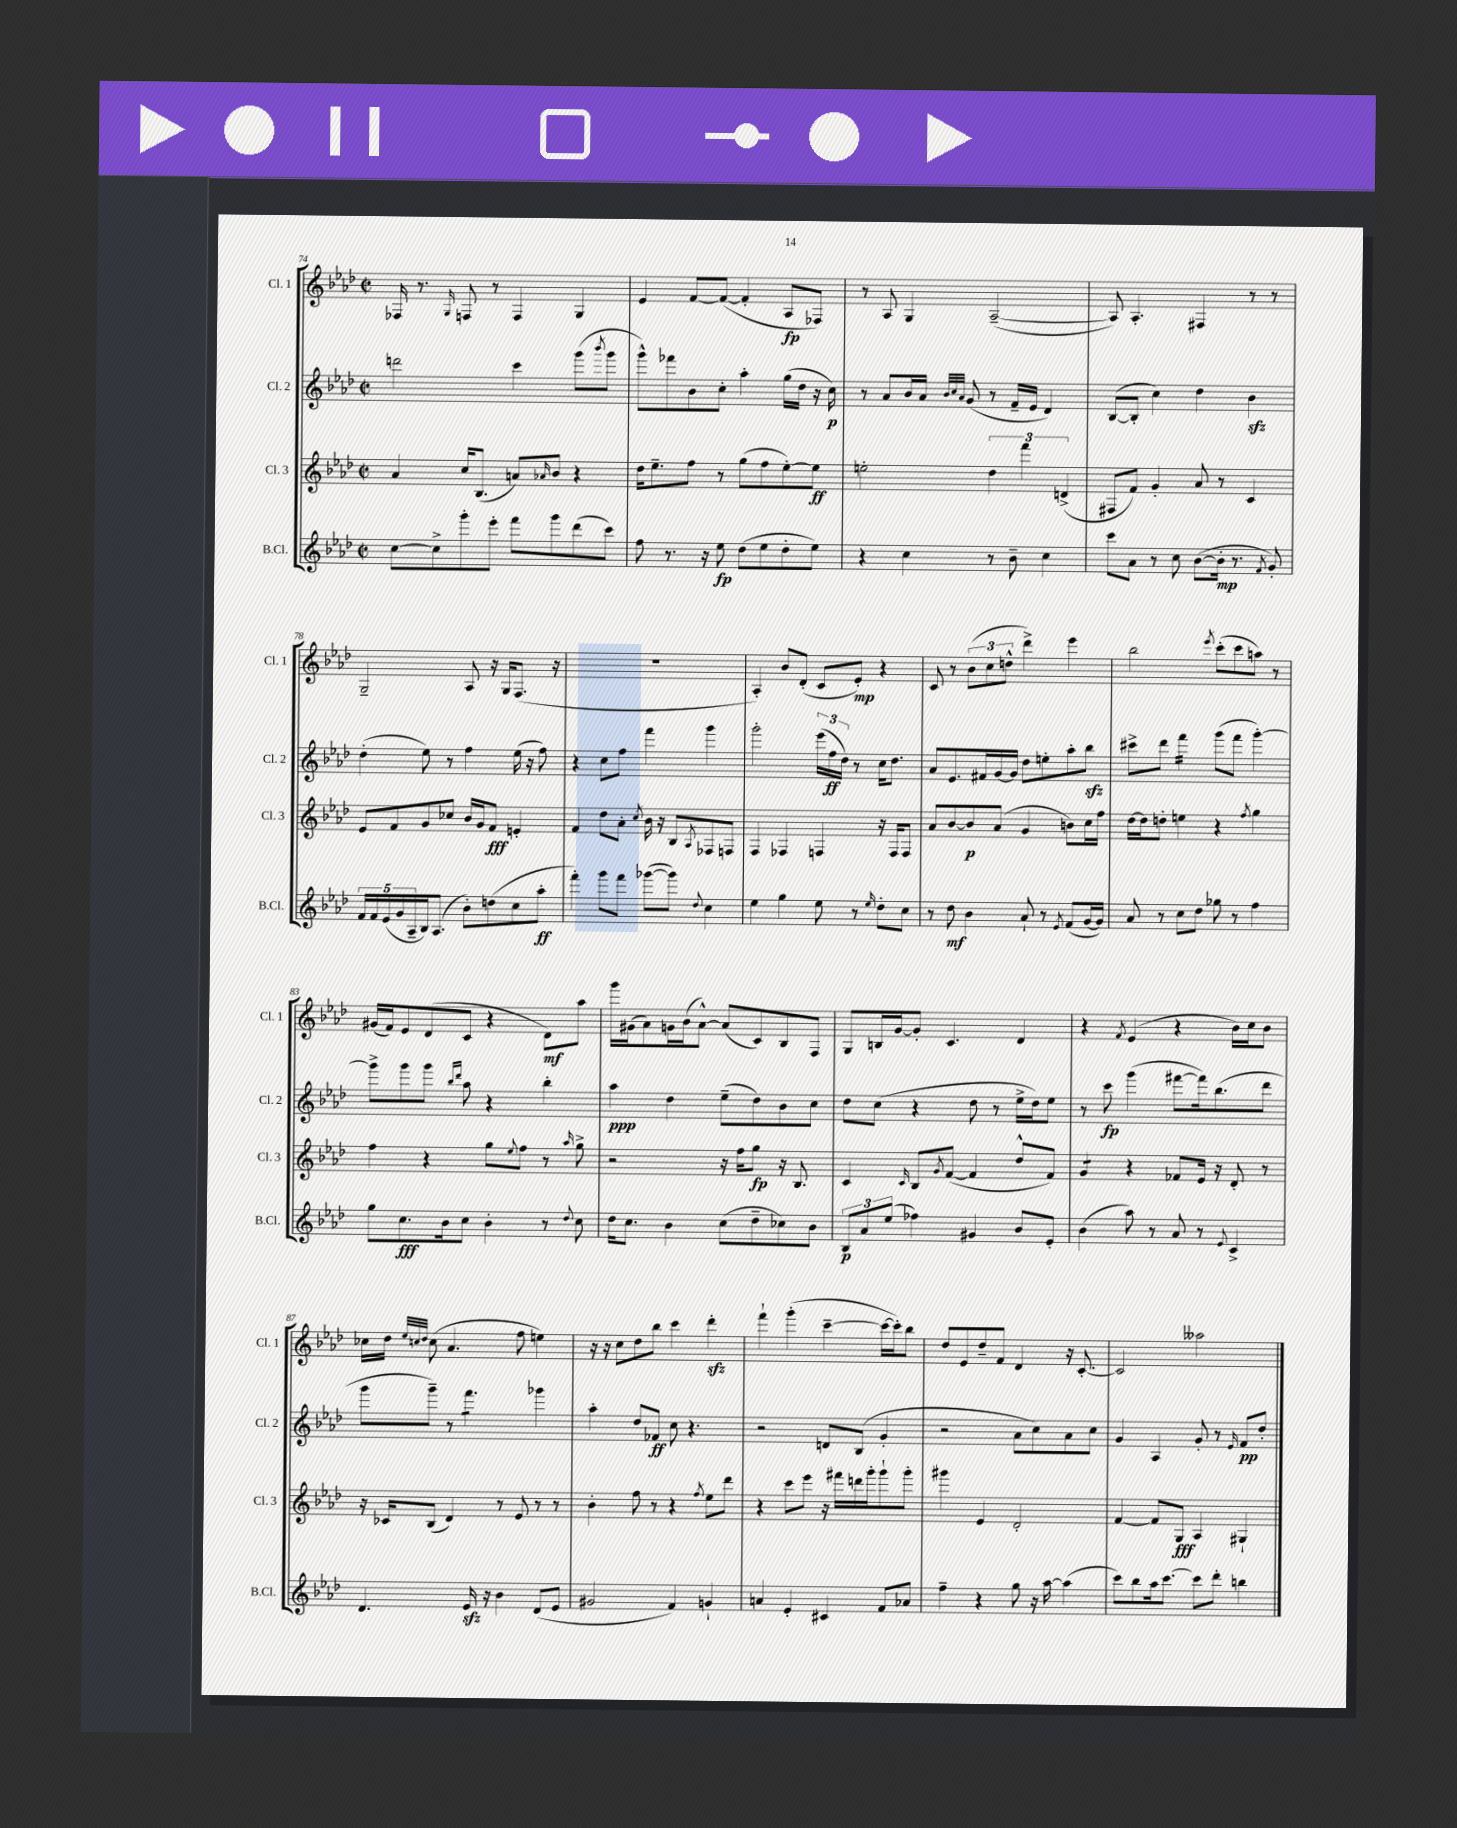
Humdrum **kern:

**kern	**dynam	**kern	**dynam	**kern	**dynam	**kern	**dynam
*part4	*part4	*part3	*part3	*part2	*part2	*part1	*part1
*staff4	*staff4	*staff3	*staff3	*staff2	*staff2	*staff1	*staff1
*I"B.Cl.	*	*I"Cl. 3	*	*I"Cl. 2	*	*I"Cl. 1	*
*I'B.Cl.	*	*I'Cl. 3	*	*I'Cl. 2	*	*I'Cl. 1	*
*clefG2	*	*clefG2	*	*clefG2	*	*clefG2	*
*k[b-e-a-d-]	*	*k[b-e-a-d-]	*	*k[b-e-a-d-]	*	*k[b-e-a-d-]	*
*M2/2	*	*M2/2	*	*M2/2	*	*M2/2	*
*met(c|)	*	*met(c|)	*	*met(c|)	*	*met(c|)	*
=74	=74	=74	=74	=74	=74	=74	=74
[8cc\L	.	4a-/	.	2dddn\	.	16F-X/	.
.	.	.	.	.	.	8.r	.
8cc^\]	.	.	.	.	.	.	.
.	.	.	.	.	.	16qqG/	.
8ggg'\	.	16cc/KL	.	.	.	8Fn/	.
.	.	(8.B-/J	.	.	.	.	.
8eee-'\J	.	.	.	.	.	8r	.
8fff\L	.	8an/L)	.	4ccc\	.	4F/	.
.	.	16qqa-X/	.	.	.	.	.
8ggg\	.	8b-/J	.	.	.	.	.
(8ddd-\	.	4r	.	(8ggg\L	.	4G/	.
.	.	.	.	8qbbb-/	.	.	.
8ccc\J)	.	.	.	8ggg\J	.	.	.
=75	=75	=75	=75	=75	=75	=75	=75
8ff\	.	16dd-\KL	.	8ggg^^\L)	.	4e-/	.
.	.	8.ee-~\	.	.	.	.	.
8.r	.	.	.	8fff-X\	.	.	.
.	.	8ff\J	.	8b-\	.	[8f/L	.
16r	.	.	.	.	.	.	.
8ee-\	fp	8r	.	8cc'\J	.	(8f/J_	.
(8dd-\L	.	(8gg\L	.	4aa-'\	.	4f'/]	.
8ee-\	.	8ff\	.	.	.	.	.
8dd-'\	.	[8ee-'\)	.	(16gg\LL	.	8A-/L	fp
.	.	.	.	16dd-\JJ	.	.	.
8ee-\J)	.	8ee-\J]	ff	16r	.	8F-X/J)	.
.	.	.	.	16cc\)	p	.	.
=76	=76	=76	=76	=76	=76	=76	=76
4r	.	2een'\	.	8r	.	8r	.
.	.	.	.	8a-/L	.	8A-/	.
4cc\	.	.	.	16b-/L	.	4G/	.
.	.	.	.	16a-/JJ	.	.	.
.	.	.	.	32qqb-/LLL	.	.	.
.	.	.	.	32qqcc/	.	.	.
.	.	.	.	32qqa-/JJJ	.	.	.
.	.	.	.	(8g/	.	.	.
8r	.	6dd-\	.	8r	.	([2A-~/	.
8b-~\	.	.	.	16f~/LL	.	.	.
.	.	6fff\	.	.	.	.	.
.	.	.	.	16e-/JJ	.	.	.
4cc\	.	.	.	4d-/)	.	.	.
.	.	(6dn^/	.	.	.	.	.
=77	=77	=77	=77	=77	=77	=77	=77
8ccc\L	.	8F#X/L	.	([8B-/L	.	8A-/])	.
8a-\J	.	8f/J)	.	8B-'/J]	.	4.A-'/	.
8r	.	4g'/	.	4cc\)	.	.	.
8cc\	.	.	.	.	.	.	.
([8b-\L	.	8a-/	.	4dd-\	.	4F#X/	.
16b-'\Jk]	mp	8r	.	.	.	.	.
8.r	.	.	.	.	.	.	.
.	.	4c/	.	4b-zz\	.	8r	.
8qf/	.	.	.	.	.	.	.
8g'/)	.	.	.	.	.	8r	.
!!LO:LB:g=z
=78	=78	=78	=78	=78	=78	=78	=78
20f/LL	.	8e-/L	.	(4dd-'\	.	2G~/	.
20f/	.	.	.	.	.	.	.
(20e-/	.	.	.	.	.	.	.
.	.	8f/	.	.	.	.	.
20g/	.	.	.	.	.	.	.
20A-~/	.	.	.	.	.	.	.
16B-/J)	.	8g/	.	8ee-\)	.	.	.
(8.A-/J	.	.	.	.	.	.	.
.	.	8cc-X/J	.	8r	.	.	.
8b-'\L)	.	16b-/LL	.	4ff\	.	8A-/	.
.	.	16g/J	.	.	.	.	.
(8ddn\	.	8f/J	fff	.	.	16r	.
.	.	.	.	.	.	16G/KL	.
8cc\	.	4en'/	.	(16ee-\	.	(8.F/J	.
.	.	.	.	16r	.	.	.
8aa-'\J	ff	.	.	8ff\)	.	.	.
.	.	.	.	.	.	16r	.
=79	=79	=79	=79	=79	=79	=79	=79
4fff'\)	.	4f/	.	4r	.	1r	.
8ggg\L	.	8dd-\L	.	8cc\L	.	.	.
8fff\J	.	8a-'\J	.	8ff\J	.	.	.
.	.	8qcc/	.	.	.	.	.
([8ggg-X\L	.	16b-\	.	4fff\	.	.	.
.	.	16r	.	.	.	.	.
8ggg-\J])	.	8B-/L	.	.	.	.	.
8qqdd-/	.	8qA-/	.	.	.	.	.
4cc\	.	8F-X/	.	4ggg\	.	.	.
.	.	8Fn/J	.	.	.	.	.
=80	=80	=80	=80	=80	=80	=80	=80
4ee-\	.	4F/	.	2ggg'\	.	4A-'/)	.
4gg\	.	4F-X/	.	.	.	8b-/L	.
.	.	.	.	.	.	(8d-'/J	.
8ee-\	.	4Fn/	.	(24eee-\LL	.	8c/L	.
.	.	.	.	24ff\	ff	.	.
.	.	.	.	24dd-\JJ)	.	.	.
8r	.	.	.	8r	.	8e-'/J)	mp
16qqee-/	.	.	.	.	.	.	.
8dd-'\L	.	16r	.	16cc\KL	.	4r	.
.	.	16F/KL	.	8.dd-\J	.	.	.
8cc\J	.	8F/J	.	.	.	.	.
=81	=81	=81	=81	=81	=81	=81	=81
8r	.	8a-/L	.	8a-/L	.	8c/	.
8dd-\	mf	[8b-/	.	8.e-/	.	8r	.
4b-\	.	8b-/]	p	.	.	(12b-\L	.
.	.	.	.	16f#X/L	.	.	.
.	.	.	.	.	.	12cc\	.
.	.	(8a-/J	.	[16g/	.	.	.
.	.	.	.	.	.	12ddn^^\J	.
.	.	.	.	16g/JJ]	.	.	.
8a-`/	.	4g/	.	8dd-\L	.	4ddd-^\)	.
8r	.	.	.	8een'\	.	.	.
8qe-/	.	.	.	.	.	.	.
(8f/L	.	8bn\L)	.	8aa-'\	.	4eee-\	.
[16g/L	.	16cc\L	.	8bb-zz\J	.	.	.
16g/JJ])	.	16ff\JJ	.	.	.	.	.
=82	=82	=82	=82	=82	=82	=82	=82
8a-/	.	[16dd-\LL	.	8ccc#X^\L	.	2bb-\	.
.	.	16dd-\J]	.	.	.	.	.
8r	.	8ddn'\J	.	8ddd-\J	.	.	.
*	*	*	*	*tremolo	*	*	*
8cc\L	.	4een\	.	16fff\LL	.	.	.
.	.	.	.	16fff\	.	.	.
8dd-\J	.	.	.	16fff\	.	.	.
.	.	.	.	16fff\JJ	.	.	.
*	*	*	*	*Xtremolo	*	*	*
.	.	.	.	.	.	8qeee-/	.
8gg-X\	.	4r	.	(8ggg\L	.	(8ccc'\L	.
8r	.	.	.	8fff\J	.	8ccc\	.
.	.	8qff/	.	.	.	.	.
4ff\	.	4gg\	.	[4ggg'\)	.	8aan\J)	.
.	.	.	.	.	.	8r	.
!!LO:LB:g=z
=83	=83	=83	=83	=83	=83	=83	=83
8gg\L	.	4ff\	.	8ggg^\L]	.	(16g#X/LL	.
.	.	.	.	.	.	16f/J)	.
8.cc\	fff	.	.	8ggg\	.	8e-/	.
.	.	4r	.	8ggg\J	.	(8d-/	.
16b-\k	.	.	.	.	.	.	.
.	.	.	.	16qqbb-/LL	.	.	.
.	.	.	.	16qqddd-/JJ	.	.	.
8cc\J	.	.	.	8aa-\	.	8c/J	.
4b-'\	.	8gg\L	.	4r	.	4r	.
.	.	8qqee-/	.	.	.	.	.
.	.	8ff\J	.	.	.	.	.
8r	.	8r	.	4bb-'\	.	8d-\L)	mf
8qqdd-/	.	16qqaa-/	.	.	.	.	.
8cc\	.	8gg^\	.	.	.	8aa-\J	.
=84	=84	=84	=84	=84	=84	=84	=84
16dd-\KL	.	2r	.	4aa-\	ppp	16ggg\LL	.
8.cc\J	.	.	.	.	.	(16g#X\J	.
.	.	.	.	.	.	8a-\)	.
4b-\	.	.	.	4dd-\	.	16gn\L	.
.	.	.	.	.	.	(16b-\J	.
.	.	.	.	.	.	[8a-^^\J)	.
(8cc\L	.	16r	.	(8ee-~\L	.	(8a-/L]	.
.	.	16ff\KL	.	.	.	.	.
8dd-~\	.	8gg\J	fp	8dd-\)	.	8c/)	.
8cc-X\)	.	16r	.	8b-\	.	8B-/	.
.	.	8.B-/	.	.	.	.	.
8b-\J	.	.	.	8cc\J	.	8F/J	.
=85	=85	=85	=85	=85	=85	=85	=85
12B-/L	p	4c/	.	8dd-\L	.	8G/L	.
12a-/	.	.	.	.	.	.	.
.	.	.	.	(8cc\J	.	16Bn/L	.
(12ee-/J	.	.	.	.	.	.	.
.	.	.	.	.	.	[16g/J	.
.	.	16qqc/	.	.	.	.	.
4ff-X\)	.	8B-/L	.	4r	.	8g'/J]	.
.	.	8qg/	.	.	.	.	.
.	.	([8f/J	.	.	.	4.c/	.
4g#X/	.	4f/]	.	8dd-\	.	.	.
.	.	.	.	8r	.	.	.
8b-/L	.	8dd-^^/L	.	16ee-^\LL	.	4d-/	.
.	.	.	.	16dd-\J)	.	.	.
8e-'/J	.	8f/J)	.	8ee-\J	.	.	.
=86	=86	=86	=86	=86	=86	=86	=86
*	*	*tremolo	*	*	*	*	*
(4b-\	.	8g/L	.	8r	.	4r	.
.	.	8g/J	.	8ccc\	fp	.	.
*	*	*Xtremolo	*	*	*	*	*
.	.	.	.	.	.	8qf/	.
8aa-\)	.	4r	.	(4ggg\	.	(4e-/	.
8r	.	.	.	.	.	.	.
8a-/	.	8f-X/L	.	[8fff#X\L	.	4r	.
8r	.	16e-/Jk	.	16fff#\k])	.	.	.
.	.	16r	.	(8.bb-\	.	.	.
8qqe-/	.	.	.	.	.	.	.
4c^/	.	8d-'/	.	.	.	16b-\LL)	.
.	.	.	.	.	.	16cc\J	.
.	.	8r	.	8ddd-\J	.	8b-\J	.
!!LO:LB:g=z
=87	=87	=87	=87	=87	=87	=87	=87
4.d-/	.	16r	.	8ggg\L	.	16cc-X\LL	.
.	.	16c-X/KL	.	.	.	16dd-\JJ	.
.	.	.	.	.	.	32qqee-/LLL	.
.	.	.	.	.	.	32qqccn/	.
.	.	.	.	.	.	32qqdd-/JJJ	.
.	.	(8B-/J	.	8ggg~\J)	.	(8cc\	.
.	.	4d-/)	.	8r	.	4.a-/	.
*	*	*	*	*tremolo	*	*	*
16e-zz/	.	.	.	8fff\L	.	.	.
16r	.	.	.	.	.	.	.
4b-\	.	8r	.	8fff\	.	.	.
.	.	8e-/	.	8fff\J	.	8ff\	.
*	*	*	*	*Xtremolo	*	*	*
(8d-/L	.	8r	.	4ggg-X\	.	4een\)	.
8e-/J	.	8r	.	.	.	.	.
=88	=88	=88	=88	=88	=88	=88	=88
2g#X/	.	4b-'\	.	4aa-'\	.	16r	.
.	.	.	.	.	.	16r	.
.	.	.	.	.	.	8cc\L	.
.	.	8ff\	.	8dd-/L	.	8dd-\	.
.	.	8r	.	8f-X/J	ff	8bb-\J	.
4f/)	.	4r	.	8cc\	.	4ccc\	.
.	.	.	.	4.r	.	.	.
.	.	8qff/	.	.	.	.	.
4gn`/	.	8ee-\L	.	.	.	4ddd-zz'\	.
.	.	8ddd-\J	.	.	.	.	.
=89	=89	=89	=89	=89	=89	=89	=89
4an/	.	4r	.	2r	.	4fff`\	.
4e-'/	.	8ccc\L	.	.	.	(4ggg'\	.
.	.	8eee-\J	.	.	.	.	.
4c#X/	.	16r	.	8dn/L	.	[4ccc~\	.
.	.	16fff#X\LL	.	.	.	.	.
.	.	16dddn\	.	(8B-/J	.	.	.
.	.	16ggg'\J	.	.	.	.	.
8f/L	.	8ggg`\	.	4g'/	.	16ccc\LL_	.
.	.	.	.	.	.	16ccc'\J])	.
8a-X/J	.	8ggg'\J	.	.	.	8bb-\J	.
=90	=90	=90	=90	=90	=90	=90	=90
4ff~\	.	4ggg#X\	.	2r	.	8dd-/L	.
.	.	.	.	.	.	8e-/	.
4r	.	4e-/	.	.	.	8dd-~/	.
.	.	.	.	.	.	8f/J	.
8gg\	.	2d-'/	.	8a-\L	.	4d-/	.
16r	.	.	.	8cc\)	.	.	.
[16aa-\	.	.	.	.	.	.	.
(4aa-\]	.	.	.	8a-\	.	16r	.
.	.	.	.	.	.	[8.c'/	.
.	.	.	.	8cc\J	.	.	.
=91	=91	=91	=91	=91	=91	=91	=91
8ccc\L)	.	[4f/	.	4g/	.	2c/]	.
8bb-\	.	.	.	.	.	.	.
16aa-\k	.	8f/L]	.	4A-/	.	.	.
[8.ccc\J	.	.	.	.	.	.	.
.	.	8G/J	fff	.	.	.	.
8ccc\L]	.	4A-/	.	8g'/	.	2aa--X\	.
8ddd-'\J	.	.	.	8r	.	.	.
.	.	.	.	16qqe-/	.	.	.
4bbn\	.	4G#X`/	.	8f/L	pp	.	.
.	.	.	.	8dd-'/J	.	.	.
==	==	==	==	==	==	==	==
*-	*-	*-	*-	*-	*-	*-	*-
